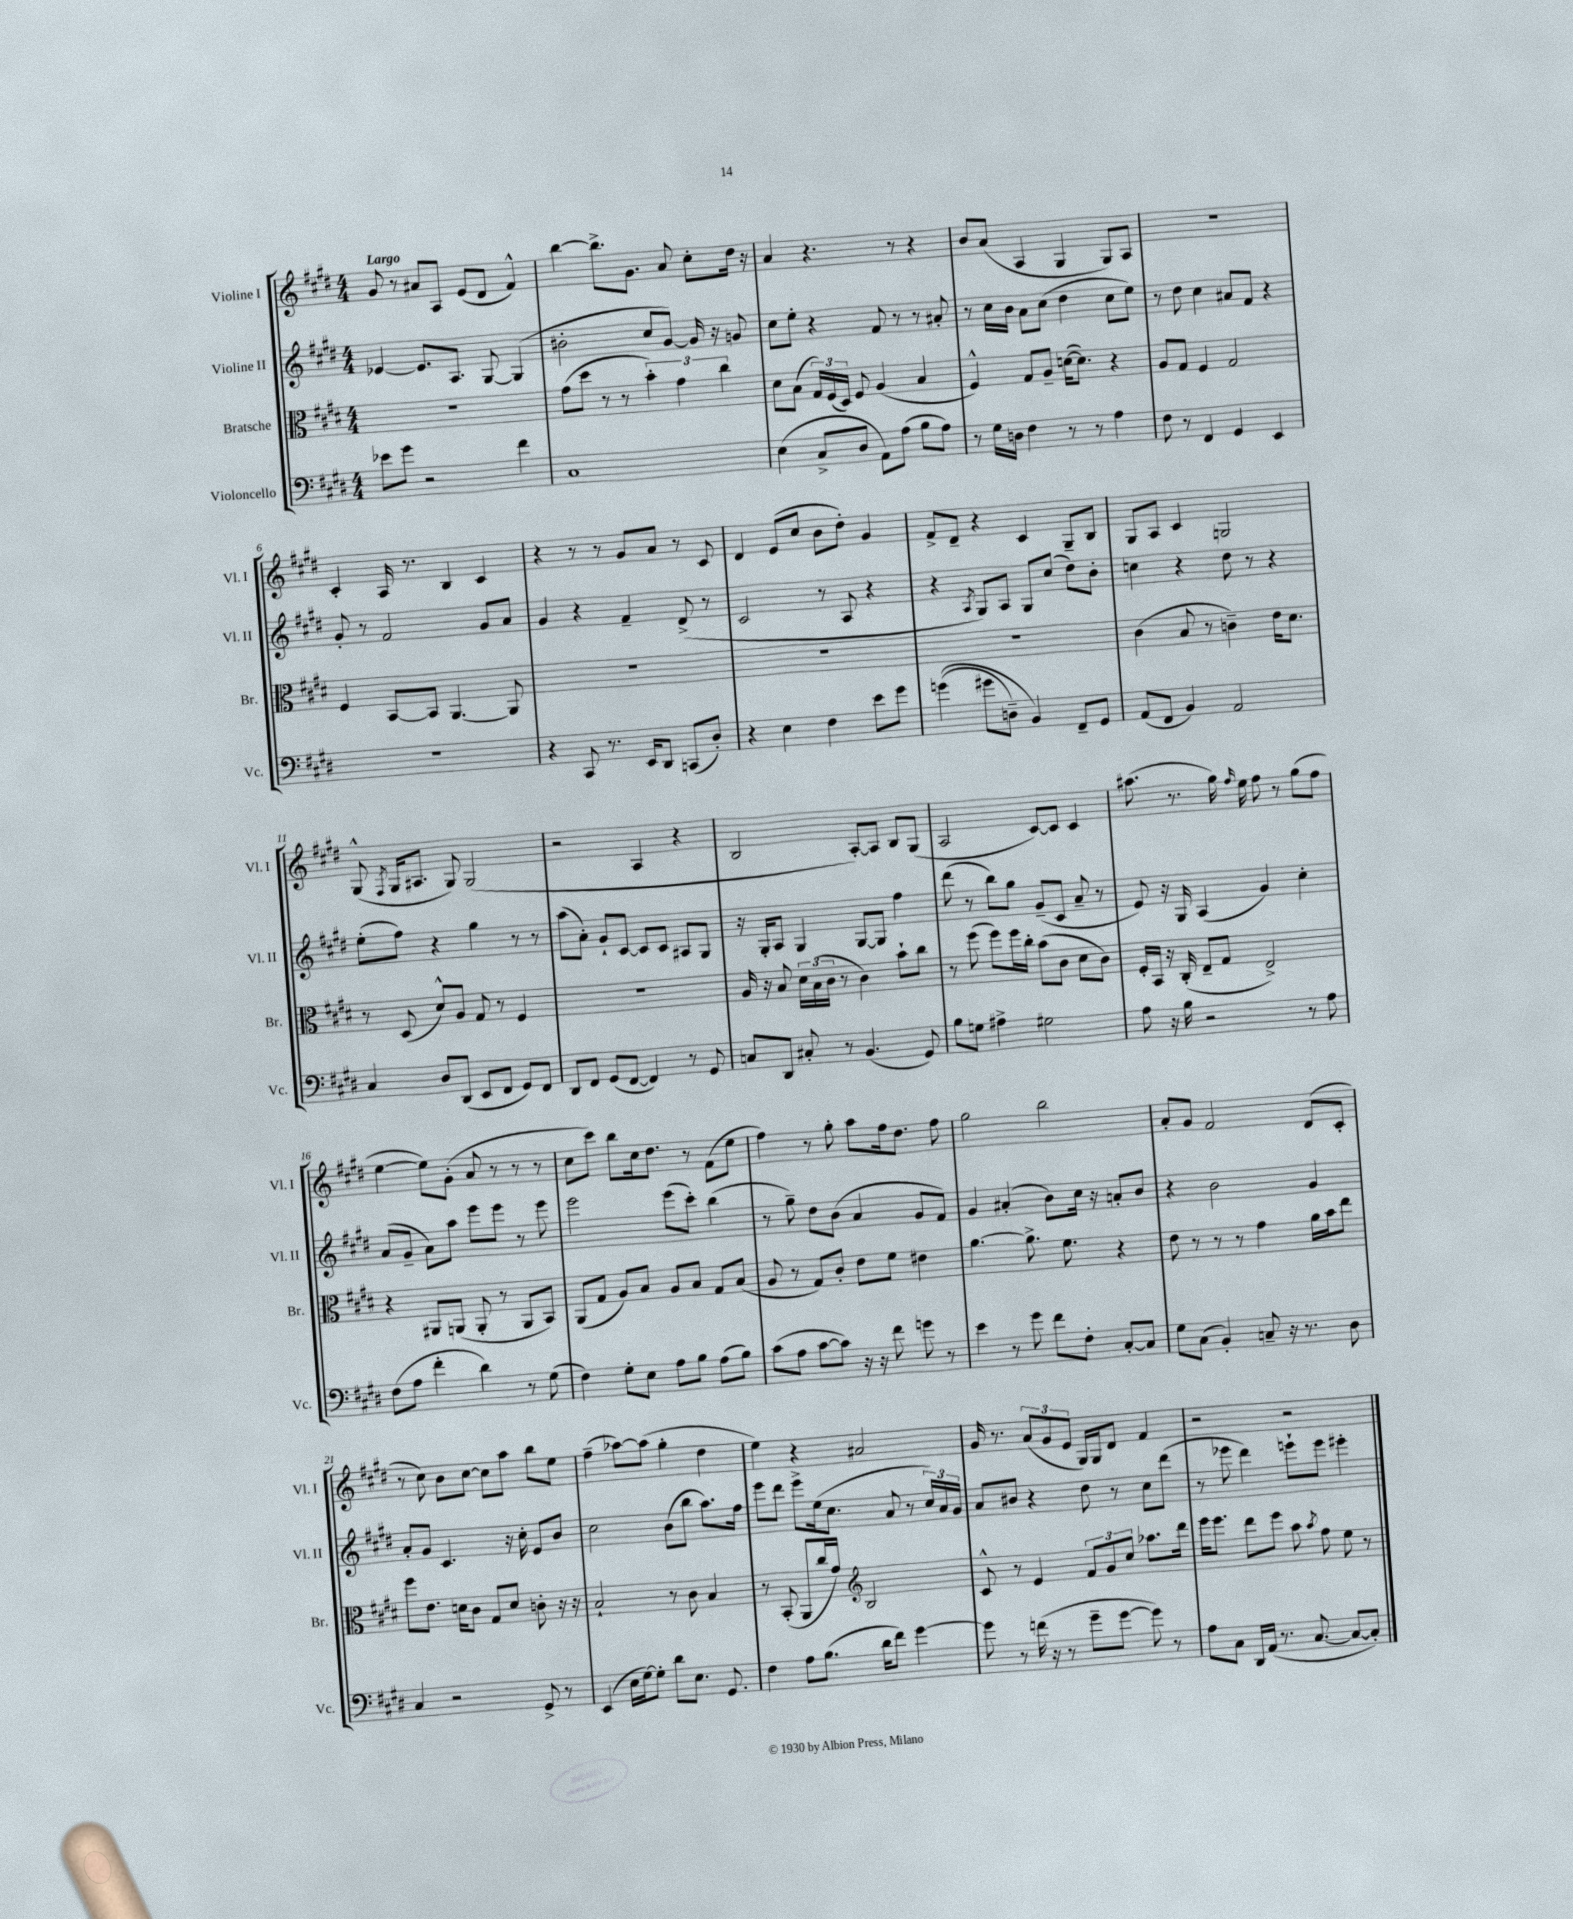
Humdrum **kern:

**kern	**kern	**kern	**kern
*staff4	*staff3	*staff2	*staff1
*clefF4	*clefC3	*clefG2	*clefG2
*k[f#c#g#d#]	*k[f#c#g#d#]	*k[f#c#g#d#]	*k[f#c#g#d#]
*M4/4	*M4/4	*M4/4	*M4/4
8e-	1r	[4e-	8g#
8g#	.	.	8r
2r	.	8.e-]	8a#
.	.	.	8A
.	.	8.A	.
.	.	.	(8e
.	.	[8G#	8d#
4f#	.	(4G#]	4f#^^)
=	=	=	=
1C#	(8g#	2b#'	[4bb
.	8dd#	.	.
.	8r	.	8.bb^]
.	8r	.	.
.	.	.	8.g#
.	6b')	8cc#	.
.	.	[8g#)	8a
.	6g#	.	.
.	.	16g#]	8cc#'
.	.	16r	.
.	6cc#	.	.
.	.	8g	16dd#
.	.	.	16r
=	=	=	=
(4E	8d#	8cc#	4a
.	(8B	8ee'	.
8C#^	24G#)	4r	4.r
.	(24F#	.	.
.	24D#)	.	.
8D#	8F#	.	.
8AA)	(4A	8f#	.
(8A	.	8r	8r
8B	4B	8r	4r
8A)	.	8a#'	.
=	=	=	=
8r	4F#^^)	8r	8b
16G#	.	16cc#	(8a
16D	.	16b	.
4F#	8G#	8a	4A
.	8A~	(8cc#	.
8r	([16d	4dd#	4G#
.	8.d])	.	.
8r	.	.	.
4A	4r	8cc#	8G#)
.	.	8ee)	8A
=	=	=	=
8F#	8A	8r	1r
8r	8G#	8dd#	.
4FF#	4F#	4cc#	.
4GG#	2G#	8a#	.
.	.	8f#	.
4EE	.	4r	.
=	=	=	=
1r	4F#	8g#'	4c#'
.	.	8r	.
.	[8BB	2f#	16A
.	.	.	8.r
.	8BB]	.	.
.	[4.AA	.	4B
.	.	8g#	4c#
.	8AA]	8a	.
=	=	=	=
4r	1r	4g#	4r
8CC#	.	4r	8r
8.r	.	.	8r
.	.	4f#~	8g#
16EE	.	.	.
8DD#	.	.	8a
(8CC	.	(8d#^	8r
8D#')	.	8r	8c#
=	=	=	=
4r	1r	2c#	4d#
4E	.	.	(8e
.	.	.	8cc#
4F#	.	8r	8b
.	.	8A	8dd#')
8e	.	4r	4g#
8g#	.	.	.
=	=	=	=
&((4g	1r	4r	8f#^
.	.	.	8d#~
.	.	8qA	.
8g#	.	8G#)	4r
8D~)	.	8A	.
4BB&)	.	8G#	4c#
.	.	(8cc#	.
8FF#~	.	8dd#)	8G#~
8GG#	.	8b'	8B
=	=	=	=
(8AA	(4c#	4cc	8G#
8FF#	.	.	8A
4BB)	8B	4r	4c#
.	8r	.	.
2AA	4c~)	8dd#	2G
.	.	8r	.
.	16e	4r	.
.	8.d#	.	.
=	=	=	=
4C#	8r	(8ee'	(8G#^^
.	.	.	8qF#
.	(8D#	8ff#)	16G#
.	.	.	8.A#
8D#	8d#^^)	4r	.
(8DD#	8A	.	8G#)
8EE	8G#	4gg#	(2G#
8FF#	8r	.	.
8GG#)	4F#	8r	.
8FF#	.	8r	.
=	=	=	=
8DD#	1r	(8aa	2r
8FF#	.	8a')	.
(8GG#	.	8g#`	.
[8FF#	.	[8c#	.
4FF#])	.	8c#]	4A
.	.	8c#	.
8r	.	8A#	4r
8GG#	.	8G#	.
=	=	=	=
8C	16A	16r	2B
.	16r	16G#'	.
8DD#	8B	8A	.
8C#'	24d#	4G#	.
.	(24B	.	.
.	24c#	.	.
8r	8r	.	.
(4.BB	4c#)	[8G#	[8A')
.	.	8G#]	8A]
.	8b`	4ff#	8B
8GG#)	8cc#	.	(8G#
=	=	=	=
8B	8r	(8ddd#	2A
8G	(8ff#	8r	.
4A#^	8ff#)	8bb)	.
.	16ff#	8gg#	.
.	16cc#'	.	.
2G#	(8b	(8g#~	[8c#)
.	8c#	8c#	8c#]
.	8d#	8a~	4c#
.	8c#)	8r	.
=	=	=	=
8A	16F#'	8e)	(8.aa#
.	16BB	.	.
16r	16r	16r	.
16B	(16C#'	16G#	8.r
2r	8E~	(4A	.
.	8G#	.	16gg#)
.	.	.	16qqff#
.	.	.	16ee
.	2E^)	4g#)	8ff#
.	.	.	8r
8r	.	4cc#'	(8gg#
8A	.	.	8ff#
=	=	=	=
(8F#	4r	(8a	[4ee
8A	.	8g#~	.
4f#'	8AA#	8a)	8ee])
.	(8AA	8aa	(8g#'
4d#)	8AA'	8eee	8a
.	8r	8eee	8r
8r	8AA	8r	8r
(8G#	8BB)	8eee	8r
=	=	=	=
4F#)	(8AA	2eee	8cc#
.	8G#	.	8ccc#)
8G#'	8A)	.	8bb
8E	8B	.	16cc#
.	.	.	8.dd#
8A	8A	(8eee	.
8B	8B	8ccc#')	8r
(8A	8G#	(4bb	(8f#
8B)	(8B	.	8ee
=	=	=	=
(8c#	8A	8r	4ff#)
8A	8r	8gg#~)	.
[8c#	8G#)	8dd#	8r
8c#])	8c#'	(8b	8gg#'
16r	8e	4a	8aa
16r	.	.	.
8f#	8f#	.	16ff#
.	.	.	8.dd#
8g	4e#	8g#	.
8r	.	8f#)	8ff#
=	=	=	=
4e	[4.a	4g#	2gg#
8r	.	(4a#'	.
8g#	8.a^]	.	.
8f#	.	8b)	2bb
.	8.f#	.	.
8F#'	.	16cc#	.
.	.	16r	.
[8C#'	4r	8a'	.
8C#]	.	8b	.
=	=	=	=
8G#	8e	4r	8a'
(8C#	8r	.	8g#
4BB')	8r	2b	2f#
.	8r	.	.
8C~	4g#	.	.
16r	.	.	.
8.r	.	.	.
.	16a	4g#	(8d#
.	16b	.	.
8D#	8ee	.	8c#'
=	=	=	=
4C#	8ff#	8a'	8r
.	8.e	8g#	8cc#)
2r	.	4.c#	8b
.	16d	.	.
.	8c#	.	[8cc#
.	8G#	.	8cc#]
.	8d	16r	8aa
.	.	16cc#'	.
8GG#^	8c'	8e	8bb
8r	16r	8b	8ee
.	16r	.	.
=	=	=	=
(4EE	2B`	2cc#	(4ff#~
16E	.	.	[8aa-)
[16G#)	.	.	.
8G#']	.	.	(8aa-]
8d#	8r	(8b	4gg#'
8.E	8c#	8bb	.
.	4B	8.aa)	4dd#
8.GG#	.	.	.
.	.	16ff#	.
=	=	=	=
4F#	8r	8eee	4ee)
.	(8BB'	8ddd#	.
8A	8AA	8eee^	4r
(8.B	16cc#	(16ee	.
.	16g#)	8.cc#	.
*	*clefG2	*	*
.	2B	.	2a#
16d#	.	.	.
8f#)	.	8a	.
[4g#	.	8r	.
.	.	24cc#)	.
.	.	24a	.
.	.	24g#	.
=	=	=	=
8g#]	8c#^^	8a	16g#
.	.	.	8.r
8r	8r	8b#	.
(16f	4e	4r	(12a
16r	.	.	.
.	.	.	12g#
8r	.	.	.
.	.	.	12e
8g#~	12f#	8dd#	16G#)
.	.	.	16G#
.	12g#	.	.
[8g#	.	8r	8d#
.	12cc#	.	.
8g#])	8.aa-	8cc#	4f#
8r	.	(8ddd#	.
.	16ddd#	.	.
=	=	=	=
8A	16eee	8r	2r
.	8.eee	.	.
8C#	.	8eee-	.
16DD#	8ddd#	4ddd#)	.
(16AA	.	.	.
8.r	8eee	.	.
.	8aa	8eee`	2r
[8.C#	.	.	.
.	8qaa	.	.
.	8ff#	8eee	.
8C#_	8ee	4eee#'	.
8C#'])	8r	.	.
==	==	==	==
*-	*-	*-	*-
